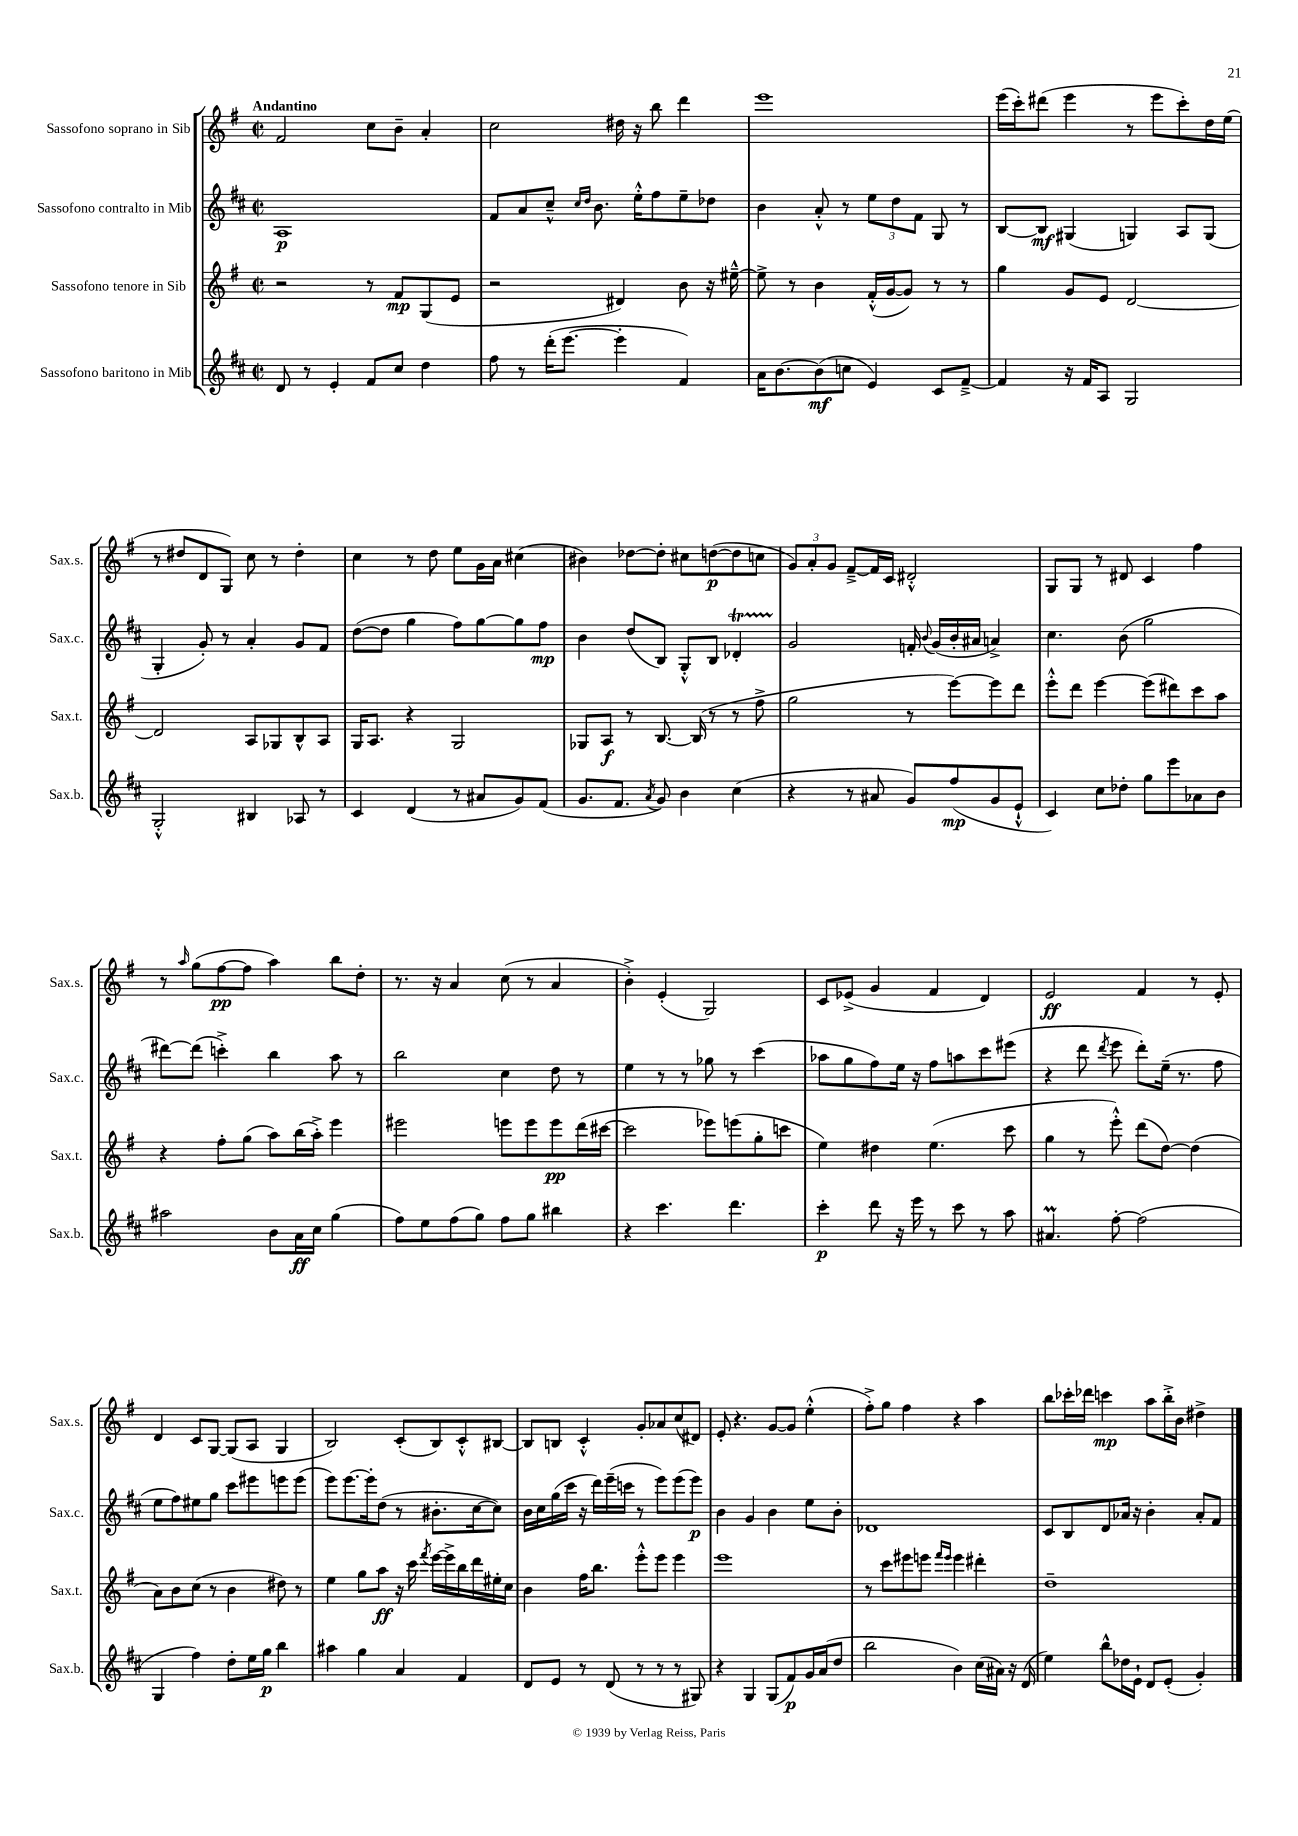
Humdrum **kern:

**kern	**kern	**kern	**kern
*staff4	*staff3	*staff2	*staff1
*clefG2	*clefG2	*clefG2	*clefG2
*k[f#c#]	*k[f#]	*k[f#c#]	*k[f#]
*M2/2	*M2/2	*M2/2	*M2/2
*met(c|)	*met(c|)	*met(c|)	*met(c|)
8d	2r	1A	2f#
8r	.	.	.
4e'	.	.	.
8f#	8r	.	8cc
8cc#	8f#	.	8b~
4dd	(8G	.	4a'
.	8e	.	.
=	=	=	=
8ff#	2r	8f#	2cc
8r	.	8a	.
(16ddd'	.	8cc#~^^	.
[8.eee	.	.	.
.	.	16qqcc#	.
.	.	16qqdd	.
.	.	8.b	.
4eee']	4d#)	.	16dd#
.	.	16ee'^^	16r
.	.	8ff#	8bb
4f#)	8b	8ee~	4ddd
.	16r	8dd-	.
.	[16ee#~^^	.	.
=	=	=	=
16a	8ee#^]	4b	1eee
[8.b	.	.	.
.	8r	.	.
(8b]	4b	8a'^^	.
8cc	.	8r	.
4e)	(16f#'^^	12ee	.
.	[16g	.	.
.	.	12dd	.
.	8g])	.	.
.	.	12f#	.
8c#	8r	8G	.
[8f#~^	8r	8r	.
=	=	=	=
4f#]	4gg	[8B	(16eee
.	.	.	16ccc')
.	.	8B]	(8ddd#
16r	8g	(4G#	4eee
16f#	.	.	.
8A	8e	.	.
2G	[2d	4G)	8r
.	.	.	8eee
.	.	8A	8ccc')
.	.	(8G	16dd
.	.	.	(16ee
=	=	=	=
2G'^^	2d]	4G'	8r
.	.	.	8dd#
.	.	8g')	8d
.	.	8r	8G)
4B#	8A	4a'	8cc
.	8G-	.	8r
8A-	8B^^	8g	4dd#'
8r	8A	8f#	.
=	=	=	=
4c#	16G	([8dd	4cc
.	8.A	.	.
.	.	8dd]	.
(4d	4r	4gg	8r
.	.	.	8dd
8r	2G	8ff#)	8ee
8a#	.	[8gg	16g
.	.	.	16a
8g)	.	8gg]	(4cc#
(8f#	.	8ff#	.
=	=	=	=
8.g	8G-	4b	4b#)
.	8A	.	.
8.f#	.	.	.
.	8r	(8dd	[8dd-
8qa	.	.	.
8g)	[8.B	8B)	8dd-']
4b	.	8G'^^	8cc#
.	(16B]	.	.
.	8r	8B	([8dd
(4cc#	8r	4d-'	8dd]
.	8ff#^	.	8cc
=	=	=	=
4r	2gg	2g	12g)
.	.	.	12a'
.	.	.	12g
8r	.	.	[8f#~^
8a#	.	.	16f#]
.	.	.	16c
8g)	8r	16f'	2d#'^^
.	.	8qqb	.
.	.	(16g	.
(8ff#	[8eee)	16b'	.
.	.	16a#	.
8g	8eee]	4a^)	.
8e`^^	8ddd	.	.
=	=	=	=
4c#)	8eee'^^	4.cc#	8G
.	8ddd	.	8G
8cc#	[4eee	.	8r
8dd-'	.	(8b	8d#
8gg	(8eee]	2gg	4c
8eee	8ddd#)	.	.
8a-	8ccc	.	4ff#
8b	8aa	.	.
=	=	=	=
2aa#	4r	[8ddd#)	8r
.	.	.	16qqaa
.	.	(8ddd#]	(8gg
.	8ff#'	4ccc'^)	[8ff#
.	(8gg	.	8ff#]
8b	8aa)	4bb	4aa)
16a	(16bb	.	.
16cc#	16aa'^)	.	.
(4gg	4eee	8aa	8bb
.	.	8r	8dd'
=	=	=	=
8ff#)	2eee#	2bb	8.r
8ee	.	.	.
.	.	.	16r
(8ff#	.	.	4a
8gg)	.	.	.
8ff#	8eee	4cc#	(8cc
8gg	8eee	.	8r
4bb#	8eee	8dd	4a
.	(16ddd	8r	.
.	[16ccc#	.	.
=	=	=	=
4r	2ccc#]	4ee	4b'^)
4.ccc#	.	8r	(4e'
.	.	8r	.
.	8eee-)	8gg-	2G)
4.ddd	(8eee	8r	.
.	8gg'	(4ccc#	.
.	8ccc	.	.
=	=	=	=
4ccc#'	4ee)	8aa-	8c
.	.	8gg	(8e-^
8ddd	4dd#	8ff#)	4g
16r	.	16ee	.
16eee	.	16r	.
8r	(4.ee	8ff#	4f#
8ccc#	.	8aa	.
8r	.	8ccc#	4d)
8aa	8ccc	(8eee#	.
=	=	=	=
4.a#	4gg	4r	2e
.	8r	8ddd	.
.	.	8qddd	.
[8ff#'	8eee'^^)	8eee	.
(2ff#]	(8ddd	8ddd')	4f#
.	[8dd)	(16ee~	.
.	.	8.r	.
.	(4dd]	.	8r
.	.	8ff#	8e'
=	=	=	=
4G	8a)	8ee	4d
.	8b	8ff#)	.
4ff#)	(8cc	8ee#	8c
.	8r	8gg	[8G
8dd'	4b	8ccc#	(8G]
16ee	.	8eee#	8A
16gg	.	.	.
4bb	8dd#)	8eee	4G
.	8r	(8eee	.
=	=	=	=
4aa#	4ee	8eee)	2B)
.	.	[8.eee	.
4gg	8gg	.	.
.	.	16eee']	.
.	8aa	(8dd	.
4a	16r	8r	(8c'
.	16ccc	.	.
.	8qfff#	.	.
.	[16eee	8.b#'	8B)
.	16eee^]	.	.
4f#	16bb	.	8c'^^
.	16ddd	[16cc#	.
.	16ee#'	8cc#])	[8B#
.	16cc	.	.
=	=	=	=
8d	4b	16b	8B#]
.	.	16cc#	.
8e	.	(16gg	8B
.	.	16ccc#	.
8r	16ff#	16r	4c'^^
.	8.bb	16ddd)	.
(8d	.	(16eee~	.
.	.	16ccc	.
8r	8eee'^^	8r	8g'
8r	8eee	8eee)	8a-
8r	4eee	(8eee	(8cc
8G#)	.	8eee)	8d#)
=	=	=	=
4r	1eee	4b	8e'
.	.	.	4.r
4G	.	4g	.
(8G	.	4b	[8g
8f#)	.	.	8g]
16g	.	8ee	(4ee'^^
(16a	.	.	.
8dd	.	8b'	.
=	=	=	=
2bb	8r	1d-	8ff#'^)
.	8ccc	.	8gg
.	8eee#	.	4ff#
.	8eee	.	.
.	16qqfff#	.	.
.	16qqeee	.	.
4b)	4eee	.	4r
(16cc#	4ddd#'	.	4aa
16a#)	.	.	.
16r	.	.	.
(16d	.	.	.
=	=	=	=
4ee)	1dd~	8c#	8bb
.	.	8B	16ccc-'
.	.	.	16ddd-
8bb^^	.	8d	4ccc
16dd-	.	16a-	.
16e`	.	16r	.
8d	.	4b'	8aa
(8e'	.	.	16bb'^
.	.	.	16b
4g')	.	8a-'	4dd#^
.	.	8f#	.
==	==	==	==
*-	*-	*-	*-
